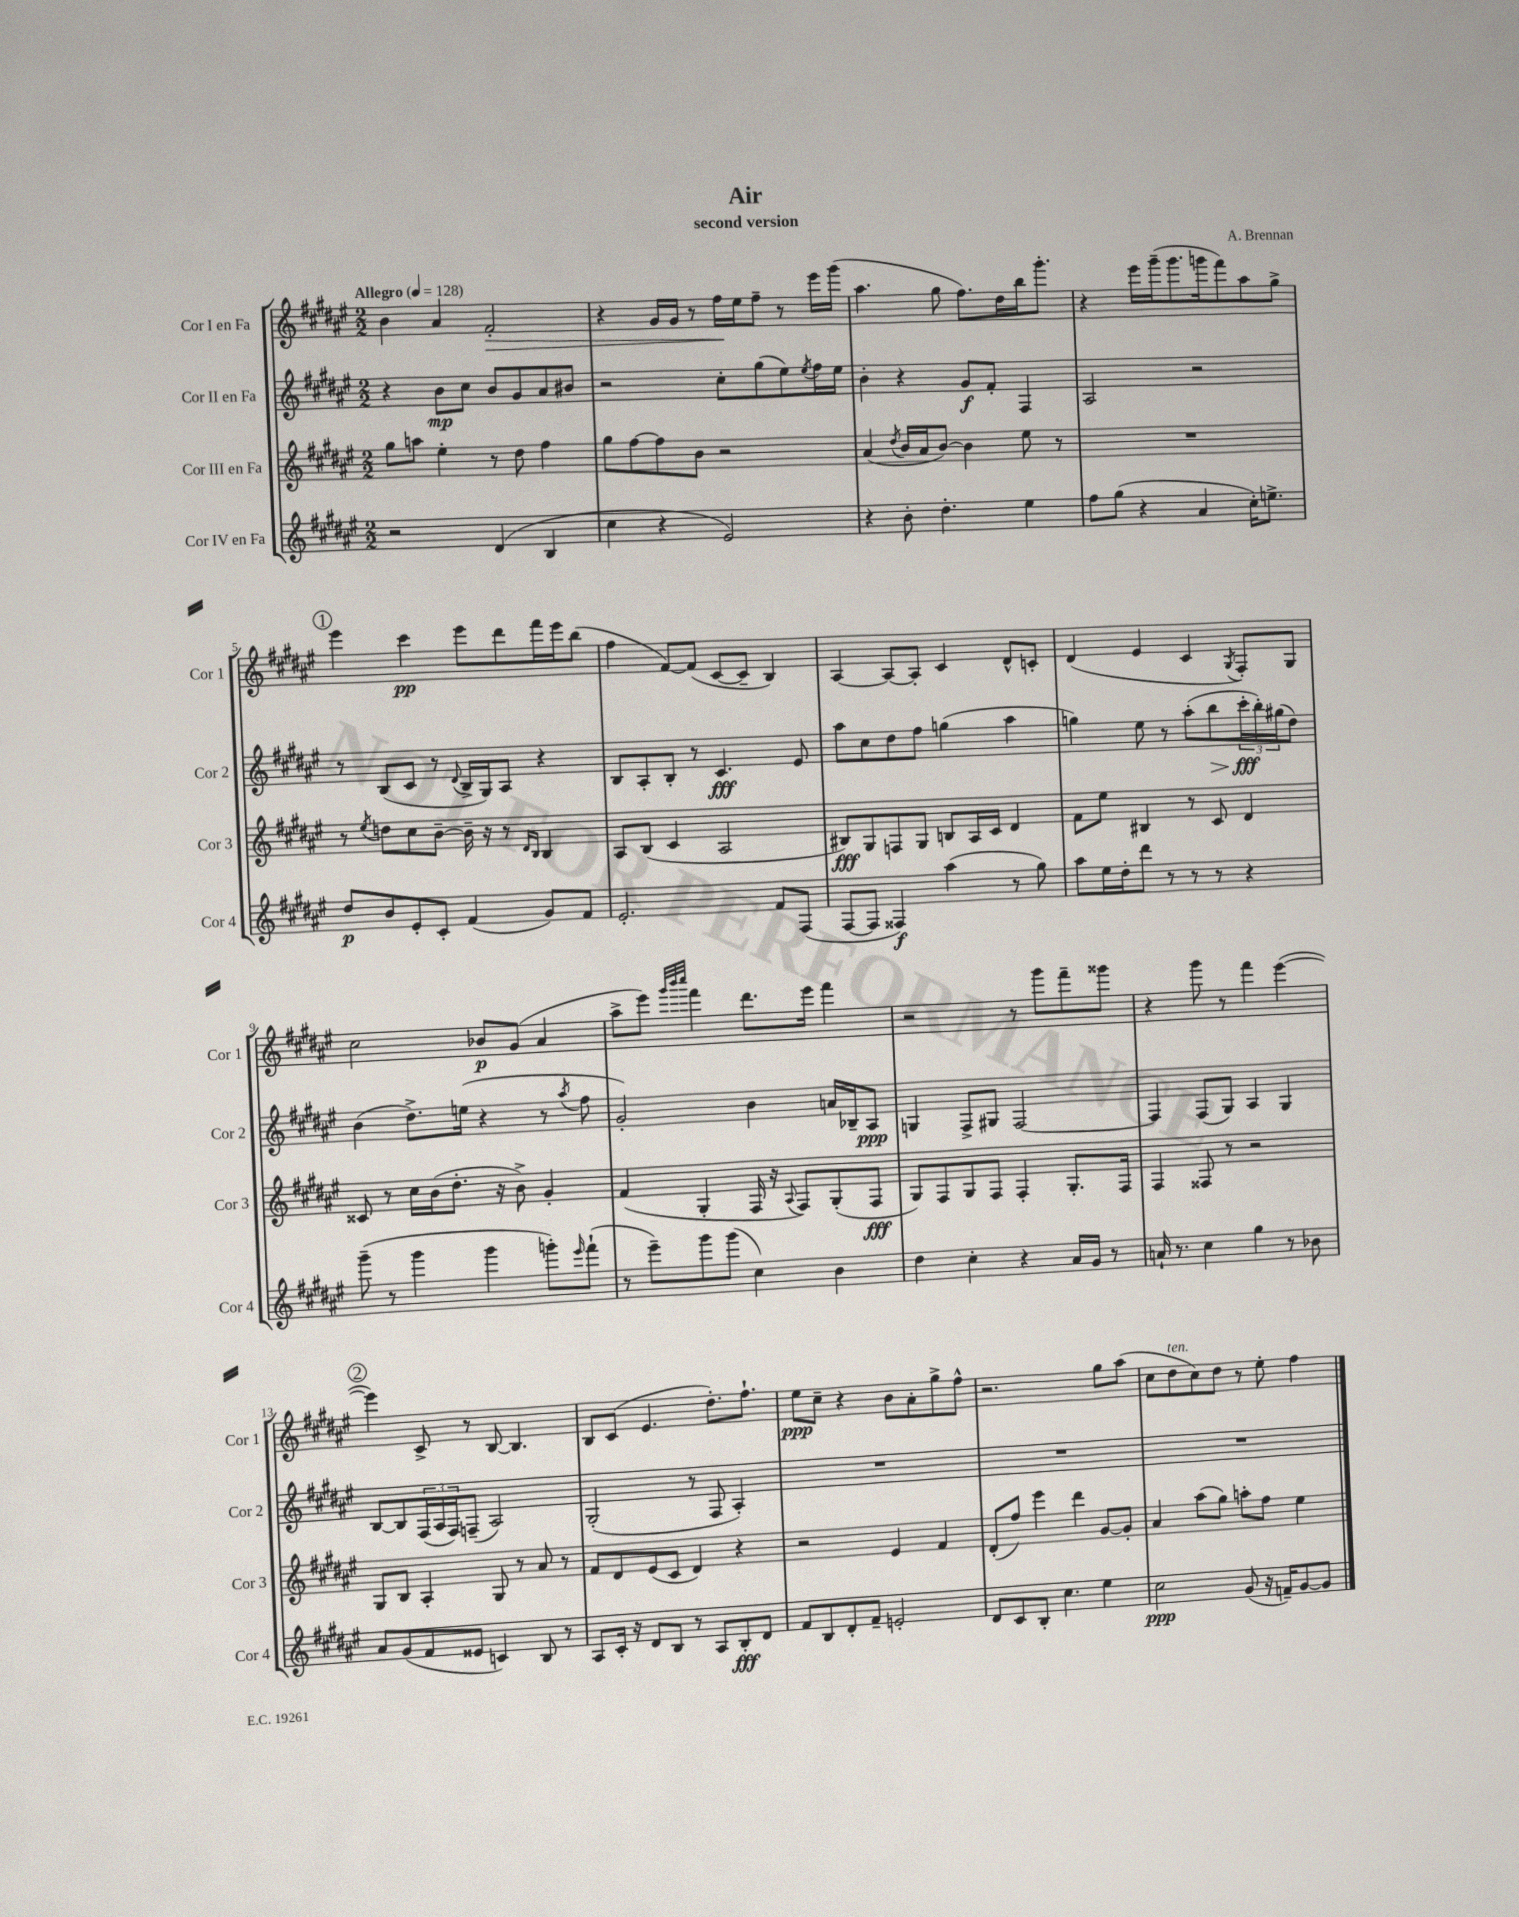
\header { title = "Air" composer = "A. Brennan" subtitle = "second version" }
<<
\new StaffGroup <<
\new Staff = "s0" \with { instrumentName = "Cor I en Fa" shortInstrumentName = "Cor 1" } {
    \clef treble \key fis \major \numericTimeSignature \time 2/2 \tempo "Allegro" 4 = 128
    b'4 ais'4 fis'2-.\> |
    r4 gis'16 gis'16 r8 fis''16\! eis''16 fis''8-- r8 eis'''16 gis'''16( |
    ais''4. gis''8 fis''8.) dis''16 b''16 gis'''8.-. |
    r4 eis'''16 gis'''16--( gis'''8. g'''16 fis'''8) ais''8 gis''8-> |
    \mark \markup { \circle "1" } eis'''4 cis'''4\pp eis'''8 dis'''8 fis'''16 eis'''16 b''8( |
    fis''4 fis'8~) fis'8( cis'8~ cis'8-- b4) |
    ais4~ ais8~ ais8-. cis'4 dis'8-^ c'8-. |
    dis'4( eis'4 cis'4 \acciaccatura { gis8 } fis8-.) gis8 |
    cis''2 bes'8\p gis'8( ais'4 |
    ais''8-> eis'''8) \grace { gis'''32 b'''32 cis''''32 } fis'''4 dis'''8. eis'''16 fis'''4 |
    r2 r8 gis'''8 fis'''8-- gisis'''8 |
    r4 gis'''8 r8 fis'''4 eis'''4~( |
    \mark \markup { \circle "2" } eis'''4) cis'8-> r8 b8~ b4. |
    b8 cis'8( eis'4. dis''8.-.) fis''8.-! |
    eis''8\ppp cis''8-- r4 b'8 ais'8-. gis''8-> fis''8-^ |
    r2. gis''8 ais''8( |
    cis''8 dis''8^\markup { \italic "ten." } cis''8) dis''8 r8 eis''8-. fis''4 \bar "|." |
}
\new Staff = "s1" \with { instrumentName = "Cor II en Fa" shortInstrumentName = "Cor 2" } {
    \clef treble \key fis \major \numericTimeSignature \time 2/2
    r4 b'8\mp cis''8 b'8 gis'8 ais'8 bis'8 |
    r2 cis''8-. gis''8( eis''8) \acciaccatura { eis''8 } fis''16 eis''16 |
    b'4-. r4 gis'8\f fis'8-. fis4 |
    ais2 r2 |
    \mark \markup { \circle "1" } r8 b8( cis'8 r8 \appoggiatura { dis'8 } b16-> gis16) ais8 r4 |
    b8 ais8-. b8-. r8 cis'4.\fff eis'8 |
    ais''8 cis''8 dis''8 fis''8 g''4( ais''4 |
    g''4) eis''8 r8 ais''8-.( b''8\> \tuplet 3/2 { cis'''16-.\fff\! b''16-.) gis''16( } dis''8) |
    b'4( dis''8.->) e''16( r4 r8 \acciaccatura { ais''8 } fis''8 |
    gis'2-.) b'4 a'16 bes16-- ais8\ppp |
    g4 fis8-> gis8 fis2~ |
    fis4 fis8( gis8) ais4 gis4 |
    \mark \markup { \circle "2" } b8~ b8 \tuplet 3/2 { fis16( ais16 fis16) } f8--( ais2) |
    gis2-.( r8 fis8 ais4-.) |
    R1 |
    R1 |
    R1 \bar "|." |
}
\new Staff = "s2" \with { instrumentName = "Cor III en Fa" shortInstrumentName = "Cor 3" } {
    \clef treble \key fis \major \numericTimeSignature \time 2/2
    gis''8 a''8 eis''4-. r8 dis''8 fis''4 |
    gis''8 fis''8~ fis''8 b'8 r2 |
    ais'4( \acciaccatura { dis''8 } b'16 ais'16 b'8~) b'4 eis''8 r8 |
    R1 |
    \mark \markup { \circle "1" } r8 \acciaccatura { eis''8 } d''8 cis''8 b'8~-- b'16-- r16 r8 \grace { dis'16 b16 } b4 |
    ais8 b8( cis'4 ais2 |
    bis8\fff) gis8 f8 gis8 b8 ais16 cis'16 dis'4 |
    fis'8 eis''8 bis4 r8 cis'8 dis'4 |
    cisis'8 r8 cis''16 b'16( dis''8.-. r16 b'8->) gis'4-. |
    fis'4( gis4-. fis16 r16 \appoggiatura { ais8 } fis8) gis8-.( fis8\fff |
    gis8) fis8 gis8 fis8 fis4-. gis8.-. fis16 |
    fis4 fisis8 r8 r2 |
    \mark \markup { \circle "2" } gis8 b8 ais4-. gis8 r8 ais'8 r8 |
    fis'8 dis'8 eis'8( cis'8 dis'4) r4 |
    r2 eis'4 fis'4 |
    dis'8-.( fis''8) eis'''4 dis'''4 gis'8~ gis'8-. |
    ais'4 ais''8( gis''8) a''8-. fis''8 eis''4 \bar "|." |
}
\new Staff = "s3" \with { instrumentName = "Cor IV en Fa" shortInstrumentName = "Cor 4" } {
    \clef treble \key fis \major \numericTimeSignature \time 2/2
    r2 dis'4( b4 |
    cis''4 r4 eis'2) |
    r4 b'8-. dis''4.-. eis''4 |
    fis''8 gis''8( r4 ais'4 cis''16-.) e''8.-> |
    \mark \markup { \circle "1" } dis''8\p b'8 eis'8-. cis'8-. fis'4( gis'8) fis'8 |
    eis'2.-. fis'8 fis8( |
    fis8~ fis8 fisis4\f) ais''4( r8 gis''8) |
    ais''8 eis''16 dis''16-. dis'''8 r8 r8 r8 r4 |
    gis'''8--( r8 gis'''4 gis'''4 g'''8-.) \grace { eis'''16 } fis'''8-!( |
    r8 eis'''8--) gis'''8 gis'''8( cis''4) b'4 |
    dis''4 cis''4-. r4 ais'16 gis'16 r8 |
    a'16-! r8. cis''4 gis''4 r8 bes'8 |
    \mark \markup { \circle "2" } ais'8 gis'8( fis'8 eisis'8 c'4) b8 r8 |
    ais8 cis'16-. r16 dis'8 b8 r8 ais8 b8-.\fff dis'8 |
    fis'8 b8 dis'8-. fis'8-- e'2-. |
    dis'8 cis'8 b8-. cis''4. eis''4 |
    cis''2\ppp gis'8( r16 f'16--) gis'8~ gis'8 \bar "|." |
}
>>
>>
